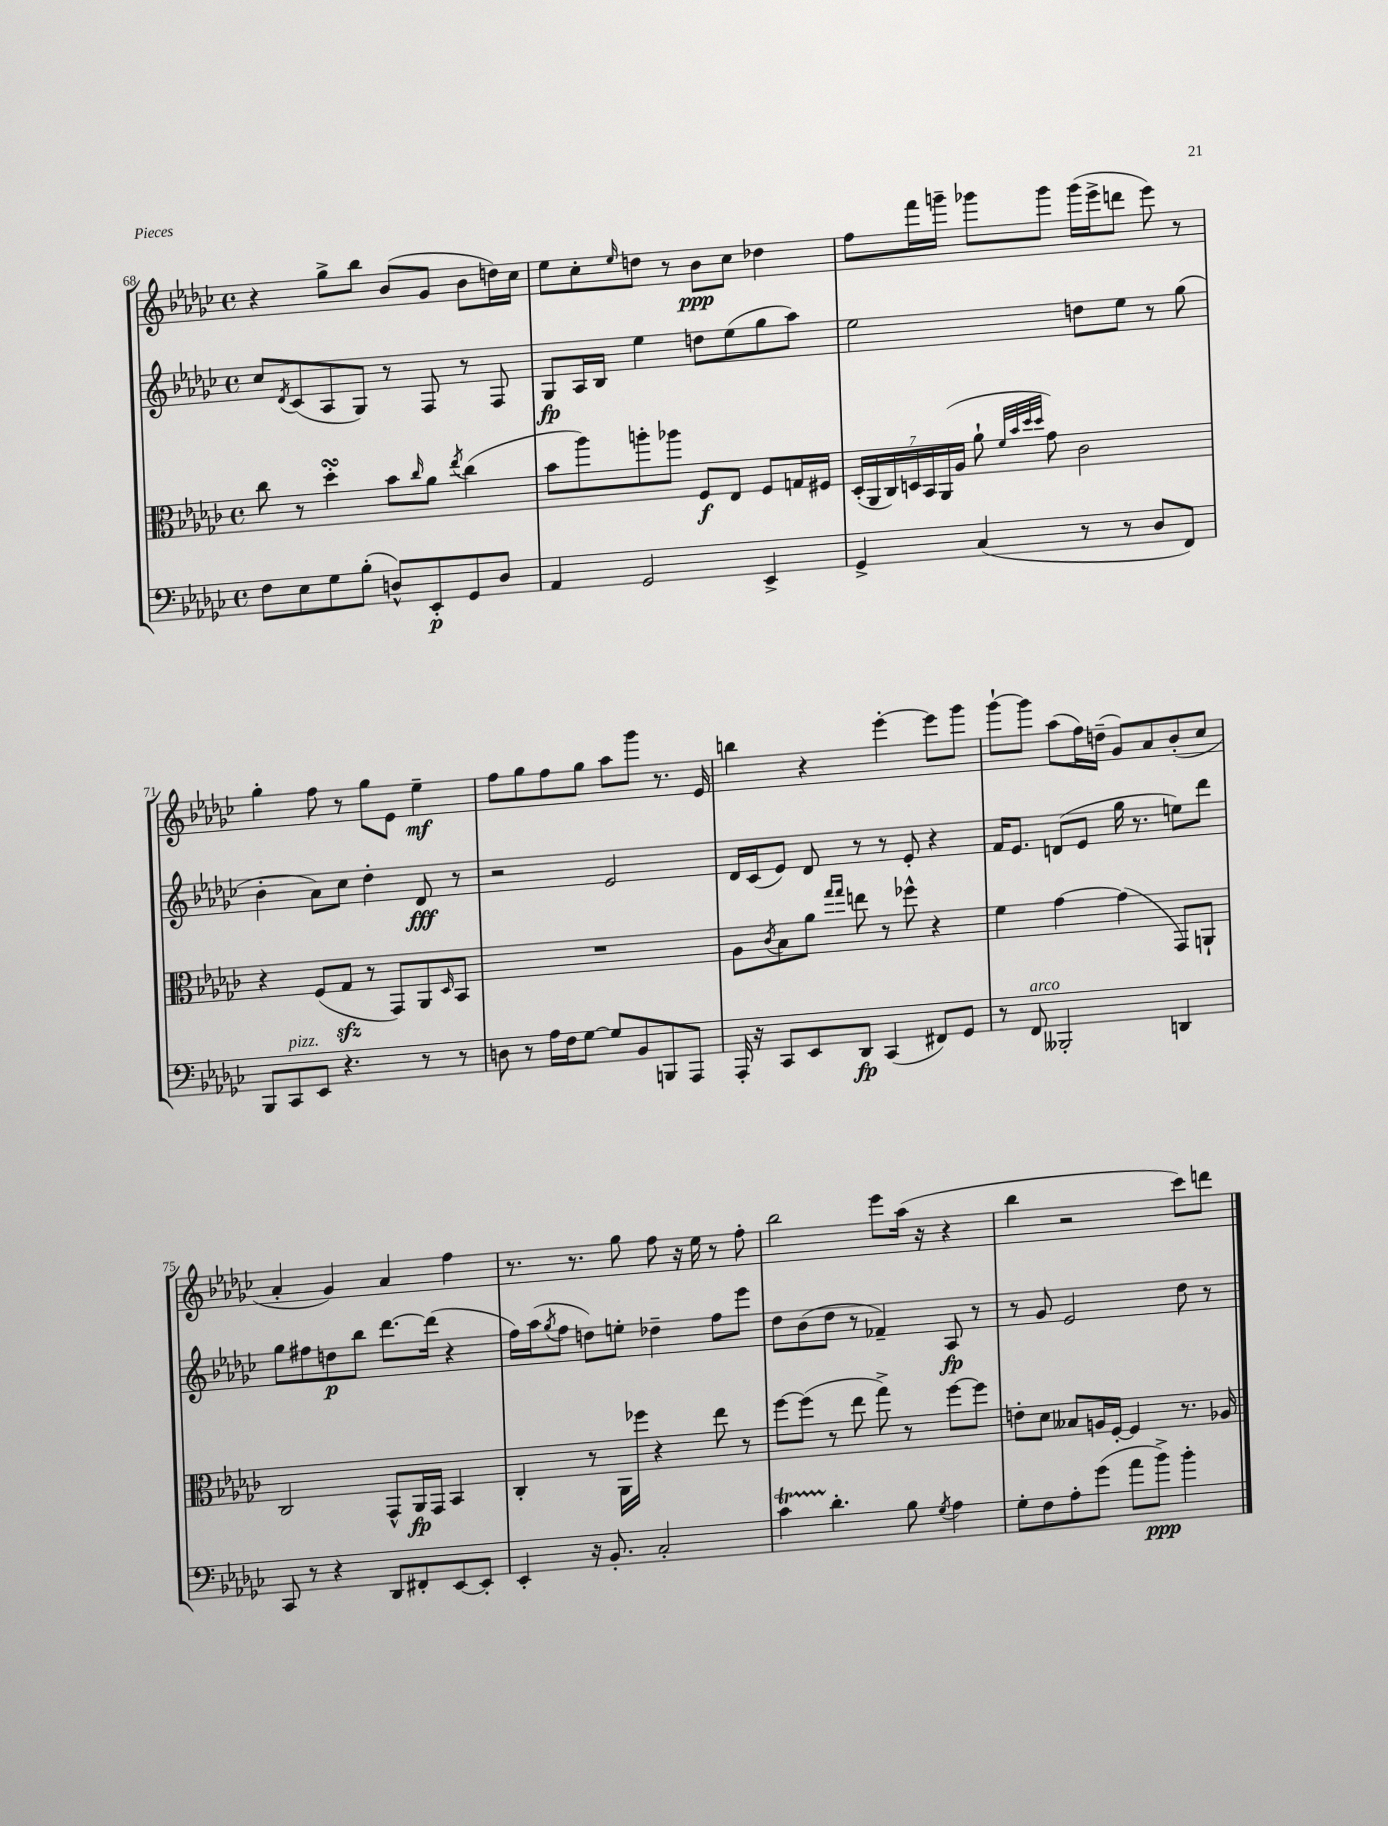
<<
\new StaffGroup <<
\new Staff = "s0" {
    \clef treble \key ges \major \defaultTimeSignature \time 4/4
    r4 ges''8-> bes''8 bes'8( ges'8 bes'8 d''16) ces''16 |
    ees''8 ces''8-. \grace { ees''16 } d''8 r8 bes'8\ppp ces''8 des''4 |
    f''8 f'''16 g'''16-- ges'''8 ges'''8 ges'''16( ees'''16-> d'''8 ees'''8) r8 |
    ges''4-. f''8 r8 ges''8 ees'8 ees''4--\mf |
    f''8 ges''8 f''8 ges''8 aes''8 ges'''8 r8. ees'16 |
    b''4 r4 ees'''4~-. ees'''8 ges'''8 |
    ges'''8~-! ges'''8 aes''8( f''16) d''16--( ges'8) aes'8 bes'8-.( ces''8 |
    aes'4-. ges'4) aes'4 f''4 |
    r8. r8. ges''8 f''8 r16 ees''16 r8 f''8-. |
    bes''2 ees'''8 aes''16( r16 r4 |
    bes''4 r2 ces'''8) d'''8 \bar "|." |
}
\new Staff = "s1" {
    \clef treble \key ges \major \defaultTimeSignature \time 4/4
    ces''8 \acciaccatura { des'8 } ces'8( aes8 ges8) r8 f8 r8 f8 |
    ges8\fp aes16 bes16 ees''4 d''8 ees''8( ges''8 aes''8) |
    ees''2 d''8 ees''8 r8 ges''8( |
    bes'4-. aes'8) ces''8 des''4-. des'8\fff r8 |
    r2 ees'2 |
    des'16 ces'16( ees'8) des'8 r8 r8 ees'8-. r4 |
    f'16 ees'8. d'8( ees'8 ges''16 r8. e''8) des'''8 |
    ges''8 fis''8 d''8\p bes''8 des'''8.~ des'''16( r4 |
    f''16) aes''16( \acciaccatura { ges''8 } f''8 d''8) e''8-. des''4-- f''8 ees'''8 |
    des''8 bes'8( des''8 r8 fes'4--) aes8\fp r8 |
    r8 ges'8 ees'2 des''8 r8 \bar "|." |
}
\new Staff = "s2" {
    \clef alto \key ges \major \defaultTimeSignature \time 4/4
    ces''8 r8 des''4-.\turn bes'8 \grace { ces''16 } aes'8 \acciaccatura { ees''8 } ces''4( |
    bes'8 aes''8) a''8-. aes''8 f8\f ees8 f8 g16 fis16 |
    \tuplet 7/4 { des16-.( aes,16 ces16) d16 bes,16 aes,16( aes16 } aes'8-! \grace { f'32 bes'32 des''32 des''32 } ges'8) ces'2 |
    r4 f8( ges8\sfz r8 ges,8) aes,8 \grace { des16 } bes,8 |
    R1 |
    aes8 \acciaccatura { ces'8 } bes8 aes'8 \grace { ges''16 ges''16 } e''8 r8 fes''8-^ r4 |
    f'4 ges'4~ ges'4( ges,8) a,8-! |
    ces2 ges,8-^ aes,16\fp ges,16 bes,4 |
    ces4-. r8 aes,16 fes''16 r4 ees''8 r8 |
    f''8~ f''8( r8 ees''8 ges''8->) r8 f''8~ f''8 |
    e'8-. des'8 beses8 a16 f16~-. f4 r8. aes16 \bar "|." |
}
\new Staff = "s3" {
    \clef bass \key ges \major \defaultTimeSignature \time 4/4
    f8 ees8 ges8 bes8-.( d8-^) ees,8-.\p ges,8 d8 |
    aes,4 ges,2 ees,4-> |
    ges,4-> ces4( r8 r8 des8 f,8) |
    bes,,8 ces,8^\markup { \italic "pizz." } ees,8 r4. r8 r8 |
    d8 r8 aes16 f16 ges8~ ges8 bes,8 b,,8 aes,,8 |
    aes,,16-. r16 ces,8 ees,8 des,8\fp ces,4( fis,8) ges,8 |
    r8 f,8^\markup { \italic "arco" } beses,,2-. d,4 |
    ces,8 r8 r4 des,8 fis,8-. ees,8~ ees,8-. |
    ees,4-. r16 bes,8.-. ces2-. |
    ces'4\startTrillSpan des'4.-.\stopTrillSpan bes8 \acciaccatura { ges8 } aes4 |
    ges8-. f8 aes8-. ges'8( aes'8 bes'8->\ppp) bes'4-. \bar "|." |
}
>>
>>
\layout { \context { \Score currentBarNumber = #68 } }
